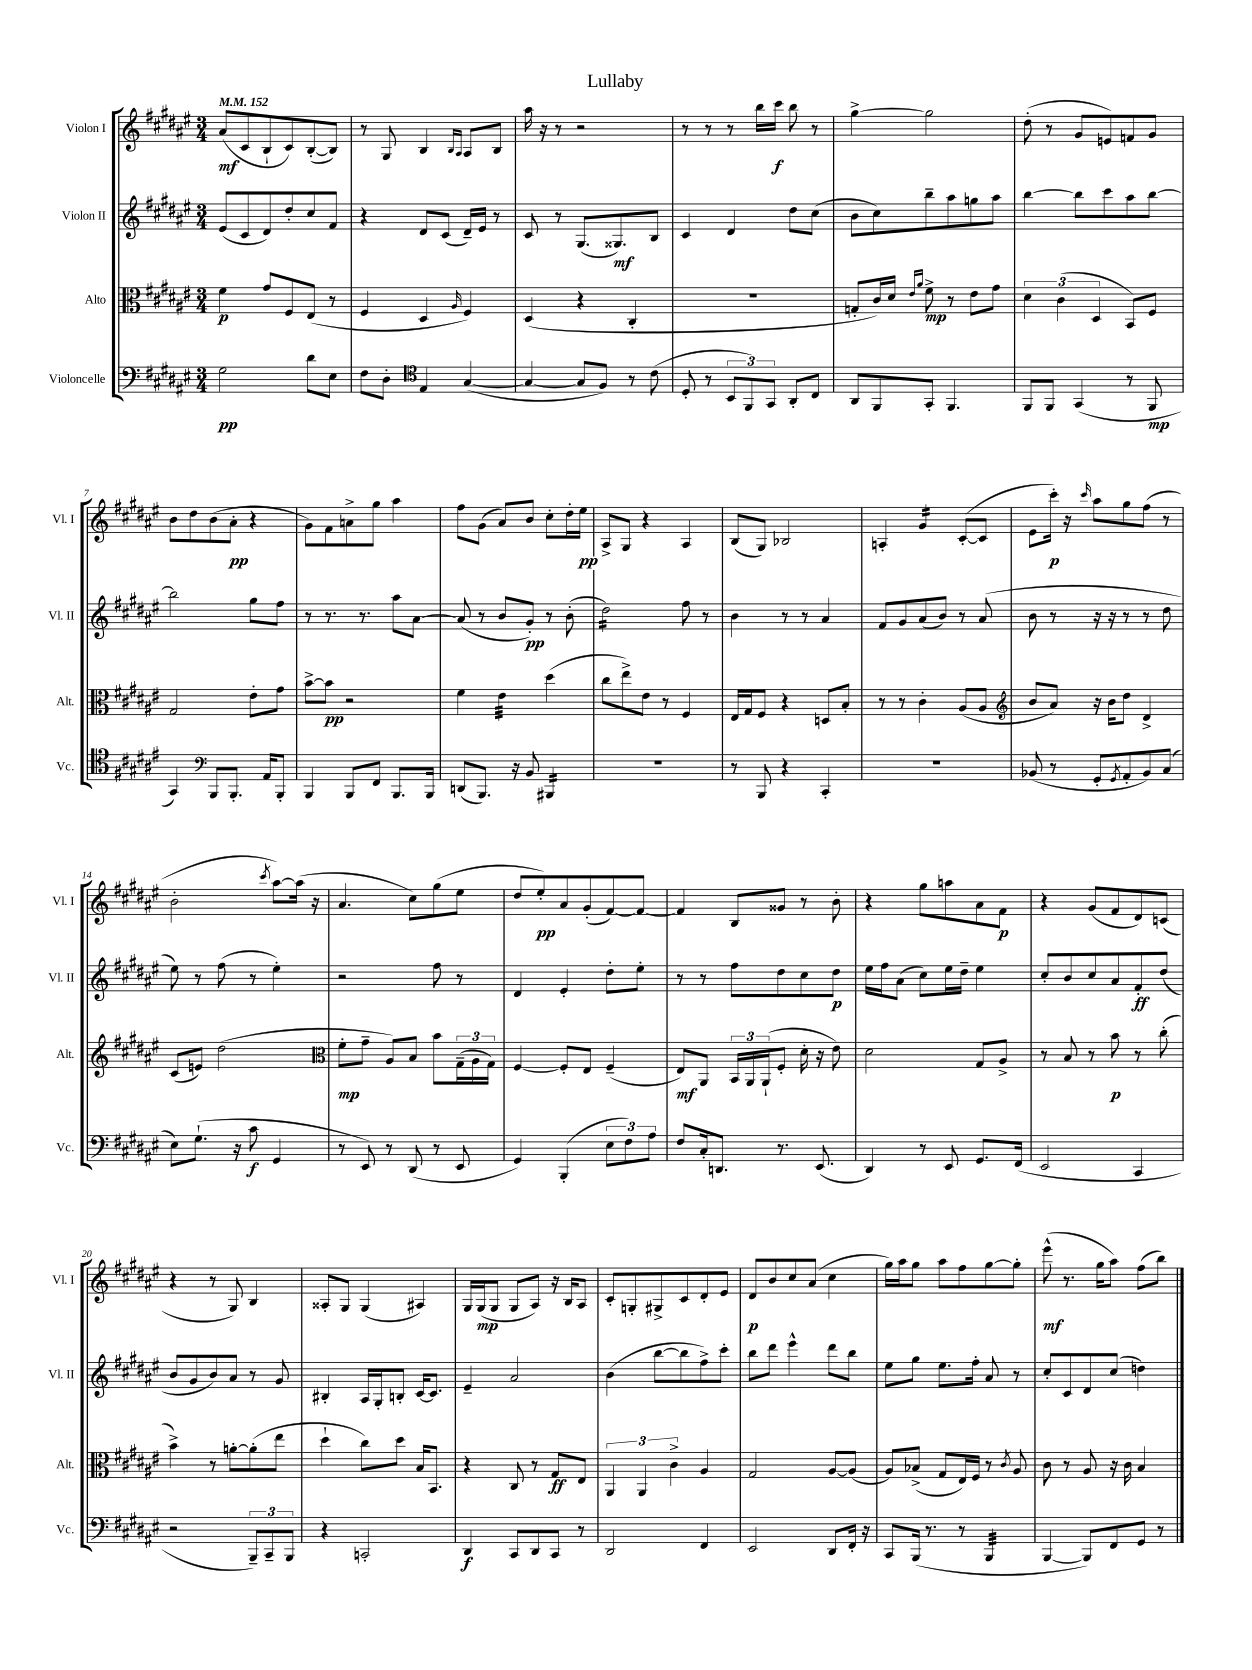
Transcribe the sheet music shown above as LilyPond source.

\header { title = "Lullaby" }
<<
\new StaffGroup <<
\new Staff = "s0" \with { instrumentName = "Violon I" shortInstrumentName = "Vl. I" } {
    \clef treble \key fis \major \numericTimeSignature \time 3/4 \tempo 4 = 152
    ais'8\mf( cis'8 b8-! cis'8) b8~-.( b8) |
    r8 gis8 b4 \grace { b16 ais16 } ais8 b8 |
    ais''16 r16 r8 r2 |
    r8 r8 r8 b''16 cis'''16\f b''8 r8 |
    gis''4~-> gis''2 |
    dis''8-.( r8 gis'8 e'8) f'8 gis'8 |
    b'8 dis''8 b'8( ais'8-.\pp r4 |
    gis'8) fis'8 a'8-> gis''8 ais''4 |
    fis''8 gis'8( ais'8) b'8 cis''8-. dis''16-. eis''16\pp |
    ais8-> gis8 r4 ais4 |
    b8( gis8) bes2 |
    a4-. gis'4:16 cis'8~-.( cis'8 |
    eis'8 cis'''16-.\p) r16 \grace { cis'''16 } ais''8 gis''8 fis''8( r8 |
    b'2-. \acciaccatura { cis'''8 } ais''8~) ais''16( r16 |
    ais'4. cis''8) gis''8( eis''8 |
    dis''8 eis''8-.\pp) ais'8 gis'8-.( fis'8~) fis'8~ |
    fis'4 b8 gisis'8 r8 b'8-. |
    r4 gis''8 a''8 ais'8 fis'8\p |
    r4 gis'8( fis'8 dis'8) c'8( |
    r4 r8 gis8) b4 |
    aisis8-. gis8 gis4( ais4) |
    gis16 gis16\mp( gis8 gis8 ais8) r16 b16 ais8 |
    cis'8-. g8-. gis8-> cis'8 dis'8-. eis'8 |
    dis'8\p b'8 cis''8 ais'8( cis''4 |
    gis''16) ais''16 gis''8 ais''8 fis''8 gis''8~ gis''8-. |
    eis'''8-^\mf( r8. gis''16 ais''8) fis''8( b''8) \bar "|." |
}
\new Staff = "s1" \with { instrumentName = "Violon II" shortInstrumentName = "Vl. II" } {
    \clef treble \key fis \major \numericTimeSignature \time 3/4
    eis'8( cis'8 dis'8) dis''8-. cis''8 fis'8 |
    r4 dis'8 cis'8( dis'16--) eis'16 r8 |
    cis'8 r8 gis8.( gisis8.\mf) b8 |
    cis'4 dis'4 dis''8 cis''8( |
    b'8 cis''8) b''8-- ais''8 g''8 ais''8 |
    b''4~ b''8 cis'''8 ais''8 b''8~ |
    b''2 gis''8 fis''8 |
    r8 r8. r8. ais''8 ais'8~ |
    ais'8( r8 b'8 gis'8-.\pp) r8 b'8-.( |
    dis''2:16) fis''8 r8 |
    b'4 r8 r8 ais'4 |
    fis'8 gis'8 ais'8( b'8) r8 ais'8( |
    b'8 r8 r16 r16 r8 r8 dis''8 |
    eis''8) r8 fis''8( r8 eis''4-.) |
    r2 fis''8 r8 |
    dis'4 eis'4-. dis''8-. eis''8-. |
    r8 r8 fis''8 dis''8 cis''8 dis''8\p |
    eis''16 fis''16 ais'8( cis''8) eis''16 dis''16-- eis''4 |
    cis''8-. b'8 cis''8 ais'8 fis'8-.\ff dis''8( |
    b'8 gis'8 b'8) ais'8 r8 gis'8 |
    bis4-. ais16 gis16-. b8-. cis'16~ cis'8. |
    eis'4-- ais'2 |
    b'4( b''8~ b''8 fis''8->) cis'''8-. |
    b''8 dis'''8 eis'''4-^ dis'''8 b''8 |
    eis''8 gis''8 eis''8. fis''16-. ais'8 r8 |
    cis''8-. cis'8 dis'8 cis''8( d''4) \bar "|." |
}
\new Staff = "s2" \with { instrumentName = "Alto" shortInstrumentName = "Alt." } {
    \clef alto \key fis \major \numericTimeSignature \time 3/4
    fis'4\p gis'8 fis8 eis8( r8 |
    fis4 dis4 \grace { ais16 } fis4) |
    dis4( r4 cis4-. |
    R2. |
    g8-. cis'16) dis'16 \grace { eis'16 ais'16 } fis'8->\mp r8 eis'8 gis'8 |
    \tuplet 3/2 { dis'4 cis'4( dis4 } b,8) fis8 |
    gis2 eis'8-. gis'8 |
    b'8~-> b'8\pp r2 |
    fis'4 eis'4:32 dis''4( |
    cis''8 eis''8->) eis'8 r8 fis4 |
    eis16 gis16 fis8 r4 d8 b8-. |
    r8 r8 cis'4-. ais8( ais8 |
    \clef treble b'8 ais'8) r16 b'16 dis''8 dis'4-> |
    cis'8( e'8) dis''2( |
    \clef alto fis'8-.\mp gis'8-- ais8) b8 b'8 \tuplet 3/2 { gis16--( ais16 gis16) } |
    fis4~ fis8-. eis8 fis4--( |
    eis8\mf) ais,8 \tuplet 3/2 { b,16 ais,16 ais,16-!( } fis8-. dis'16-. r16 eis'8) |
    dis'2 gis8 ais8-> |
    r8 b8 r8 b'8\p r8 cis''8-.( |
    b'4->) r8 a'8~-. a'8-.( eis''8 |
    dis''4-! cis''8) dis''8 b16 b,8. |
    r4 cis8 r8 gis8\ff eis8 |
    \tuplet 3/2 { ais,4 ais,4 cis'4-> } ais4 |
    gis2 ais8~ ais8( |
    ais8) bes8->( gis8 eis16) fis16 r8 \acciaccatura { cis'8 } ais8 |
    cis'8 r8 ais8 r16 cis'16 b4 \bar "|." |
}
\new Staff = "s3" \with { instrumentName = "Violoncelle" shortInstrumentName = "Vc." } {
    \clef bass \key fis \major \numericTimeSignature \time 3/4
    gis2\pp dis'8 eis8 |
    fis8 dis8-. \clef tenor eis4 gis4~( |
    gis4~ gis8 fis8) r8 cis'8( |
    dis8-. r8 \tuplet 3/2 { b,8 fis,8) gis,8 } ais,8-. cis8 |
    ais,8 fis,8 gis,8-. fis,4. |
    fis,8 fis,8 gis,4( r8 fis,8\mp |
    gis,4) \clef bass b,,8 b,,8.-. ais,16 b,,8-. |
    b,,4 b,,8 fis,8 b,,8. b,,16 |
    d,8( b,,8.) r16 b,8 bis,,4:16 |
    r2. |
    r8 b,,8 r4 cis,4-. |
    R2. |
    bes,8( r8 gis,8-. \acciaccatura { gis,8 } ais,8-. bes,8) cis8( |
    eis8) gis8.-!( r16 cis'8\f gis,4 |
    r8 eis,8) r8 dis,8( r8 eis,8 |
    gis,4) b,,4-.( \tuplet 3/2 { eis8 fis8) ais8 } |
    fis8 cis16-. d,8. r8. eis,8.( |
    dis,4) r8 eis,8 gis,8. fis,16( |
    eis,2 cis,4 |
    r2 \tuplet 3/2 { b,,8--) cis,8-- b,,8 } |
    r4 c,2-. |
    dis,4\f cis,8 dis,8 cis,8 r8 |
    dis,2 fis,4 |
    eis,2 dis,8 fis,16-. r16 |
    cis,8 b,,16( r8. r8 b,,4:32 |
    b,,4~ b,,8) fis,8 gis,8 r8 \bar "|." |
}
>>
>>
